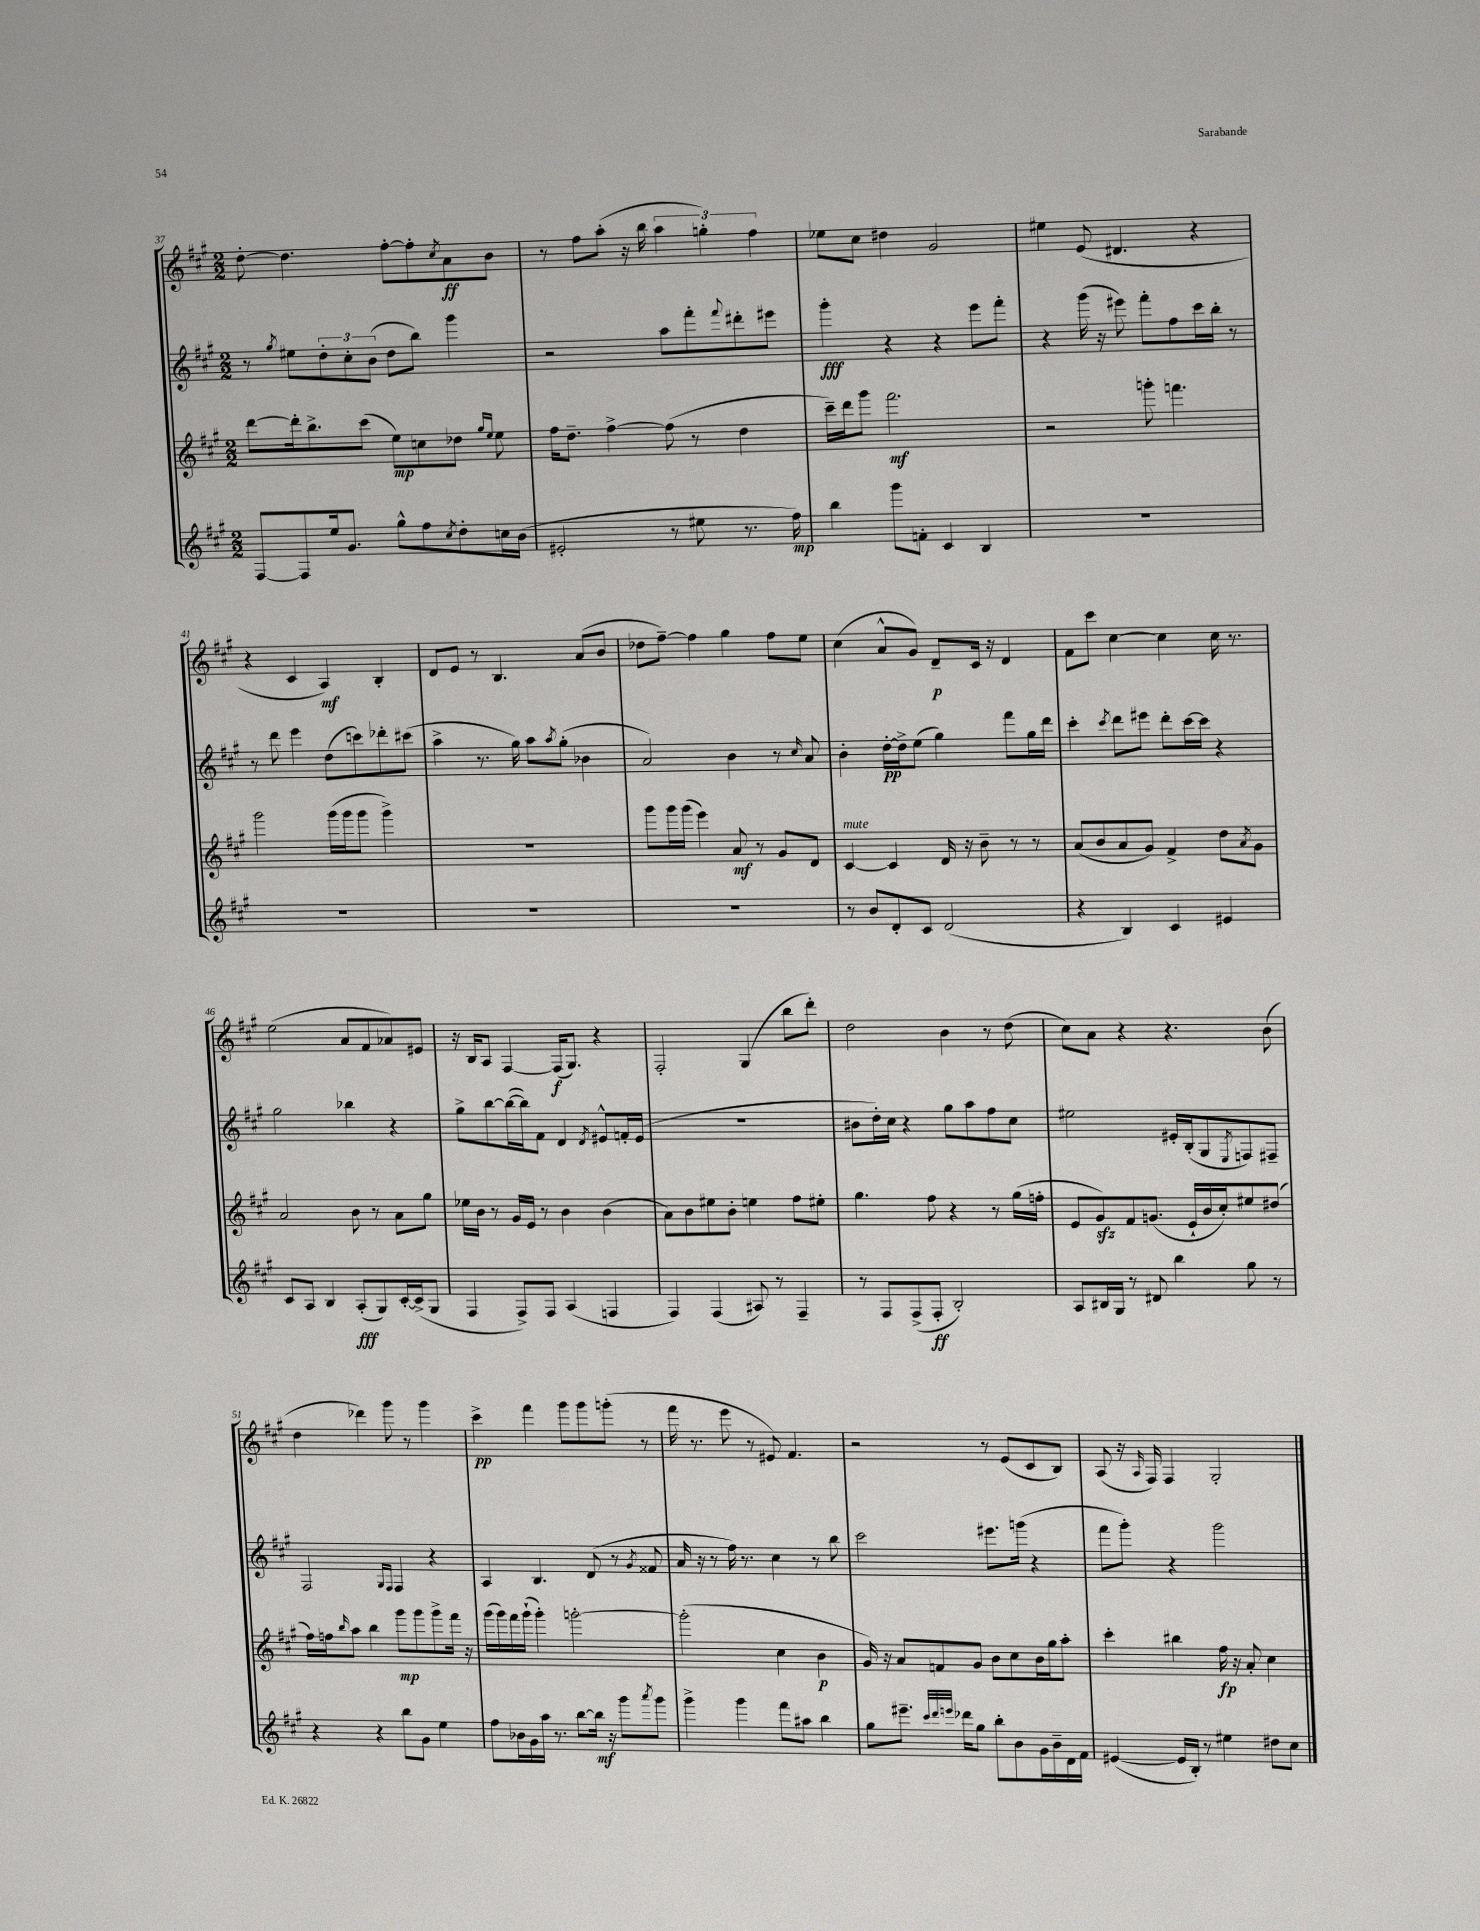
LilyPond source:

<<
\new StaffGroup <<
\new Staff = "s0" {
    \clef treble \key a \major \numericTimeSignature \time 2/2
    d''8~-. d''4. fis''8~-. fis''8-. \acciaccatura { cis''8 } a'8\ff b'8 |
    r8 fis''8 a''8-.( r16 b''16 \tuplet 3/2 { a''4 g''4-.) fis''4 } |
    ees''8 cis''8 dis''4 gis'2 |
    eis''4 e'8( dis'4. r4 |
    r4 cis'4 a4\mf) b4-. |
    d'8 e'8 r8 b4. a'8( b'8 |
    des''8 fis''8~--) fis''4 gis''4 fis''8 e''8 |
    cis''4( a'8-^ gis'8) d'8--\p cis'16 r16 d'4 |
    fis'8 cis'''8 cis''4~ cis''4 cis''16 r8. |
    e''2( a'8 fis'8 aes'8) eis'8 |
    r16 b16 a8 fis4~ fis16\f( gis8.) r4 |
    fis2-. gis4( b''8 d'''8-.) |
    d''2 b'4 r8 d''8( |
    cis''8) a'8 r4 r4. b'8( |
    d''4 des'''4) gis'''8 r8 gis'''4 |
    cis'''4->\pp fis'''4 gis'''8 gis'''8 g'''8-.( r8 |
    fis'''16 r8. e'''8 r8 eis'8) fis'4. |
    r2 r8 e'8( cis'8 b8) |
    a8( r16 \grace { a16 } fis16) fis4 gis2-. \bar "|." |
}
\new Staff = "s1" {
    \clef treble \key a \major \numericTimeSignature \time 2/2
    r8 \acciaccatura { gis''8 } eis''8 \tuplet 3/2 { d''8-. cis''8-. b'8( } d''8 b''8) gis'''4 |
    r2 a''8 fis'''8-. \appoggiatura { fis'''8 } dis'''8-. eis'''8 |
    gis'''4-.\fff r4 r4 e'''8 fis'''8-. |
    r4 gis'''16( r16 eis'''8) fis'''8-. fis''8 cis'''16 b''16-. r8 |
    r8 d'''8 e'''4 d''8( c'''8) des'''8-. cis'''8( |
    a''4-> r8. gis''16) a''8 \acciaccatura { a''8 } gis''8-.( bes'4 |
    a'2) b'4 r8 \grace { cis''16 } a'8 |
    b'4-. d''16~-.\pp d''16-> e''8( gis''4) fis'''8 gis''16 d'''16 |
    cis'''4-. \acciaccatura { cis'''8 } d'''8 eis'''8 d'''8-. cis'''16~ cis'''16 r4 |
    gis''2 bes''4 r4 |
    gis''8-> b''8~ b''16~( b''16) fis'8 d'4 \acciaccatura { d'8 } eis'8-^ f'16-. eis'16( |
    R1 |
    bis'8 d''16-.) cis''16 r4 gis''8 a''8 fis''8 cis''8 |
    eis''2 eis'16-. b16-.( gis8 \acciaccatura { e8 } f8) fis8-- |
    fis2 \grace { gis16 fis16 } fis4 r4 |
    a4 b4. d'8( r8 \acciaccatura { gis'8 } fisis'8 |
    a'16 r16 r8 fis''16) r8. cis''4 r8 b''8 |
    cis'''2 eis'''8. g'''16( r4 |
    fis'''8 gis'''8-.) r4 gis'''2 \bar "|." |
}
\new Staff = "s2" {
    \clef treble \key a \major \numericTimeSignature \time 2/2
    d'''8~ d'''16-. b''8.-> cis'''8( e''8\mp) c''8 des''8 \grace { gis''16 e''16 } e''8 |
    fis''16 d''8.-- fis''4~-> fis''8( r8 d''4 |
    cis'''16--) d'''16 gis'''8 fis'''2.\mf |
    r2 g'''8-. f'''4. |
    gis'''2 gis'''16( gis'''16 gis'''8 gis'''4->) |
    R1 |
    gis'''8 gis'''16 gis'''16( e'''4) a'8\mf r8 gis'8 d'8 |
    cis'4~^\markup { \italic "mute" } cis'4 d'16 r16 b'8-- r8 r8 |
    a'8( b'8 a'8 gis'8) fis'4-> d''8 \acciaccatura { a'8 } gis'8 |
    a'2 b'8 r8 a'8 gis''8 |
    ees''16 b'16 r8 gis'16 e'16 r8 b'4 b'4( |
    a'8) b'8 eis''8 b'8-. e''4 fis''8 eis''8-. |
    gis''4. fis''8 r4 r8 gis''16( f''16-. |
    e'8 gis'8\sfz) fis'8 g'8.( e'16-! b'16 cis''16-.) eis''8 dis''8( |
    fis''16) f''16 \grace { b''16 } a''8 b''4 gis'''8\mp gis'''8 gis'''8-> fis'''16 r16 |
    gis'''16( gis'''16) fis'''16 gis'''16-!( gis'''4-.) g'''2~-. |
    g'''2-.( cis''4 b'4\p |
    gis'16) r16 a'8 f'8 gis'8 b'8 cis''8 b'16 gis''16 a''8-. |
    cis'''4-. bis''4 fis''16\fp r16 a'8-. cis''4 \bar "|." |
}
\new Staff = "s3" {
    \clef treble \key a \major \numericTimeSignature \time 2/2
    fis8~ fis8 e''16 gis'8. gis''8-^ fis''8 \acciaccatura { cis''8 } d''8-. c''16 b'16( |
    eis'2-. r8 eis''8 r8. fis''16\mp) |
    b''4 gis'''8 f'8-. cis'4 b4 |
    R1 |
    R1 |
    R1 |
    R1 |
    r8 b'8 d'8-. cis'8 d'2( |
    r4 b4) cis'4 eis'4 |
    cis'8 a8 b4 a8-.\fff( gis8) cis'16~-. cis'16->( gis8 |
    fis4 fis8->) fis8 a4( f4 |
    fis4) fis4( ais8) r8 fis4-- |
    r8 fis8 fis8->( fis8-.\ff b2-.) |
    a8 bis16 gis16 r8 dis'8 b''4 gis''8 r8 |
    r4 r4 b''8 gis'8 e''4 |
    fis''8 bes'16 gis'16 a''16 r8. b''8~ b''16\mf r16 gis'''8 \acciaccatura { a'''8 } gis'''8 |
    gis'''4-> gis'''4 fis'''8 ais''8 b''4 |
    gis''8 eis'''8.-- \grace { cis'''32 d'''32 e'''32 } des'''16 gis''8 b''8-. b'8 gis'16 b'16-- d'16 fis'16 |
    eis'4~( eis'16 b16-.) r8 eis''4 dis''8 cis''8 \bar "|." |
}
>>
>>
\layout { \context { \Score currentBarNumber = #37 } }
